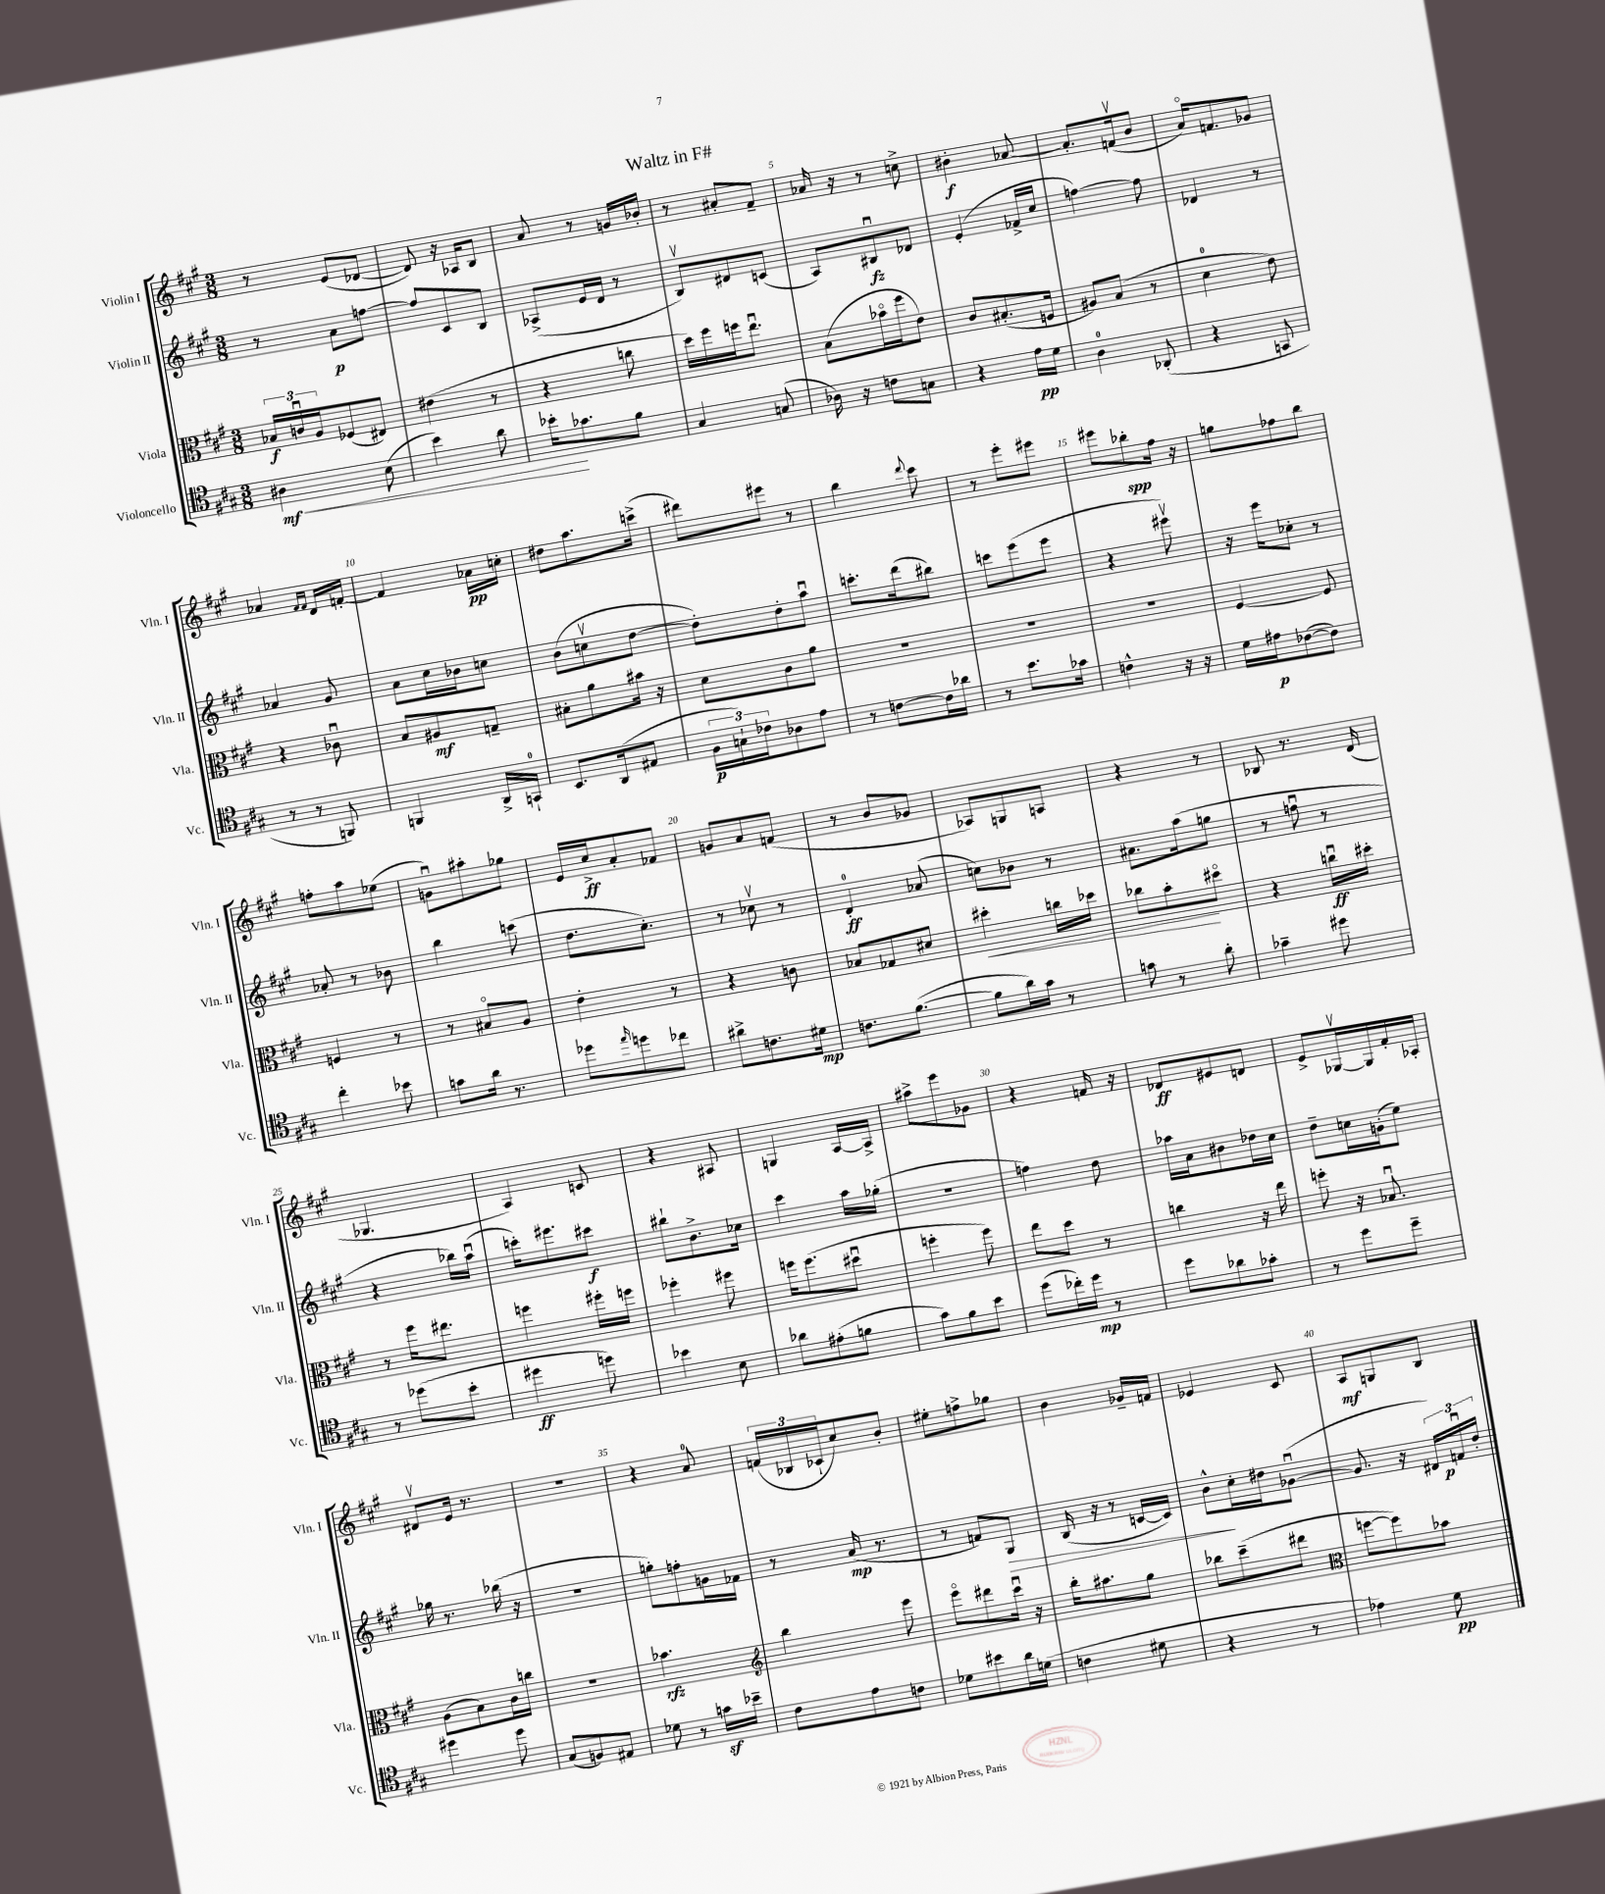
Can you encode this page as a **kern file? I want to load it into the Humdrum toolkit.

**kern	**kern	**kern	**kern
*staff4	*staff3	*staff2	*staff1
*clefC4	*clefC3	*clefG2	*clefG2
*k[f#c#g#]	*k[f#c#g#]	*k[f#c#g#]	*k[f#c#g#]
*M3/8	*M3/8	*M3/8	*M3/8
4A#	24B-	8r	8r
.	24cu	.	.
.	24A	.	.
.	(8F-	8a	(8e
(8B	8E#)	[8ff	[8d-
=	=	=	=
4b)	(4e#	8ff]	8d-])
.	.	8c#	16r
.	.	.	16A-
8a	8r	8B	8B
=	=	=	=
16b-'	4r	(8A-^	8a
8.g-	.	.	.
.	.	16e	8r
.	.	16d	.
8f#	8cc	8r	16g
.	.	.	16b-'
=	=	=	=
4G#	16dd)	8Bv)	8r
.	16ff#	.	.
.	16ff	8d#	8a#'
.	8.eeu	.	.
(8G	.	(8c	8f#~
=	=	=	=
16A-)	(8B	8A)	16a-
16r	.	.	16r
8c	16b-o	8B#u	8r
.	16ff#	.	.
8G	8e)	8d-	8cc^
=	=	=	=
4r	8c#	(4e'	4b#'
.	(8.B#'	.	.
16e	.	16f-^	[8a-
16d	16F	16cc#	.
=	=	=	=
4A	8A#)	[4ff)	8.a-']
.	(8B	.	.
.	.	.	(16fv
(8AA-'	8r	8ff]	8b
=	=	=	=
4r	4d	4d-	16ao)
.	.	.	8.f
8GG	8e)	8r	8g-
=	=	=	=
8r	4r	4a-	4a-
8r	.	.	.
.	.	.	16qqf#
.	.	.	16qqf#
8FF)	8c-u	8g#	16d
.	.	.	[16f'
=	=	=	=
4FF	8B	8a	4f]
.	8A#	16cc#	.
.	.	16b-	.
16AA^	8G~	8cc	16a-
16GG`	.	.	16cc'
=	=	=	=
8.BB	8B#'	(8b	8dd#
.	8a	8ccv	8.aa
(16AA	.	.	.
8E#	16b#	[8dd	.
.	16r	.	(16ccc^
=	=	=	=
24F#	8d	8dd'])	8ddd#)
24G`)	.	.	.
24c-	.	.	.
8A-	8c#	8dd'	8eee#
8e	8a	8aau	8r
=	=	=	=
8r	4.r	8.ccc'	4bb
[8c	.	.	.
.	.	(16ddd	.
.	.	.	8qqddd
16c]	.	8bb#)	8ccc#
16a-	.	.	.
=	=	=	=
8r	4.r	8ccc	8r
8.b	.	(8eee	8eee'
.	.	8eee	8eee#
16g-	.	.	.
=	=	=	=
4c^^	4.r	4r	8eee#
.	.	.	8bb-'
16r	.	8eee#v)	16ff#
16r	.	.	16r
=	=	=	=
16d	[4F#	16r	8gg
16e#	.	16eee	.
([8c-	.	8cc-'	8ff-
8c-])	8F#]	8r	8bb
=	=	=	=
4cc#'	4F	8a-'	8ff'
.	.	8r	8aa
8b-	8r	8b-	(8ee-
=	=	=	=
8g	8r	4bb	8gu)
16a	8B#o	.	8aa#'
8.r	.	.	.
.	8A	(8ccc	8gg-
=	=	=	=
8dd-	4e'	8.dd	16e
.	.	.	16cc#^
16qqee	.	.	.
8dd	.	.	8a'
.	.	8.cc#')	.
8cc-	8r	.	8f-
=	=	=	=
8a#^	4r	8r	8g
8.c	.	8cc-v	8a
.	8c	8r	(8f
16d#	.	.	.
=	=	=	=
8.c	8B-	4d'	8r
.	8G-	.	8b
([8.f#	.	.	.
.	8d#	(8a-	8g-
=	=	=	=
8f#]	4dd#'	8cc)	8A-)
16a)	.	8b-	8G
16g#	.	.	.
8r	16cc	8r	8A
.	16dd-	.	.
=	=	=	=
8g	8cc-	8.a#	4r
8r	8b'	.	.
.	.	(16aa	.
8a'	8dd#o	8gg	8r
=	=	=	=
4g-~	4r	8r	8B-
.	.	8ffu	8.r
8dd#	16ccu	8r	.
.	16dd#'	.	(16d
=	=	=	=
8r	8r	4r	4.G-
(8dd-	16ff#	.	.
.	8.ee#	.	.
8b'	.	16bb-)	.
.	.	(16aau	.
=	=	=	=
4dd#	4ff	16ccc')	4A)
.	.	8.eee#	.
8dd)	16ff#'	8ccc#	8c
.	16ff	.	.
=	=	=	=
4b-	4ff-'	8bb#`	4r
.	.	8.b^	.
8B	8ff#	.	8A#
.	.	16cc-	.
=	=	=	=
8a-	16ff	4ccc#	4G
.	(8.ff	.	.
(8e#'	.	.	.
8f	8dd#u	16aa	[16A
.	.	(16gg-'	16A^]
=	=	=	=
8g#)	4ff'	4.r	8aa#^
8f#	.	.	8eee
8b	8ff)	.	8g-
=	=	=	=
(8dd	8ee	4ff)	4r
16cc-')	8dd	.	.
16dd	.	.	.
8r	8r	8dd	16f
.	.	.	16r
=	=	=	=
8dd	4cc	16aa-	8d-
.	.	16a	.
8a-	.	8b#	8e#
8g-'	16r	16dd-	8d
.	16ee	16cc#	.
=	=	=	=
8r	8ff'	8dd~	8e^
8dd	16r	16cc	[16G-v
.	8.B-u	(16g'	16G-]
8dd~	.	8ee)	16f#'
.	.	.	16A-'
=	=	=	=
4dd#	(8A	16gg-	8d#v
.	.	8.r	.
.	8B)	.	16e
.	.	.	8.r
8dd#	16c#	(16bb-	.
.	16cc	16r	.
=	=	=	=
(8G#	4.r	4.r	4.r
8F)	.	.	.
8E#	.	.	.
=	=	=	=
8d-	4.b-	8gg')	4r
8r	.	8ff'	.
16g	.	16g	8a
16b-~	.	16f-	.
=	=	=	=
*	*clefG2	*	*
8c#	4bb	8r	(24f
.	.	.	24B-
.	.	.	24c-`
8e	.	(16a	8cc#)
.	.	8.r	.
8c	8eee	.	8b'
=	=	=	=
8d-	8eeeo	8r	8ee#'
8b#	8ddd#	8f)	8ff^
16a	16ccc#u	8G#	8gg-
(16d	16r	.	.
=	=	=	=
4c	16bb'	(16B	4b
.	8.aa#	16r	.
.	.	8r	.
8d#	8gg#	[16c	16g-~
.	.	16c])	16f
=	=	=	=
4r	8bb-	8b^^	4e-
.	(8ccc#~	16cc#'	.
.	.	16dd#	.
8r	8ddd#	([8g-u	8c#
=	=	=	=
*	*clefC3	*	*
4e-)	[8ff	8.g-]	8A
.	8ff])	.	8G
.	.	16r	.
8d	8b-	24d#)	8B
.	.	24fu	.
.	.	24dd'	.
==	==	==	==
*-	*-	*-	*-
